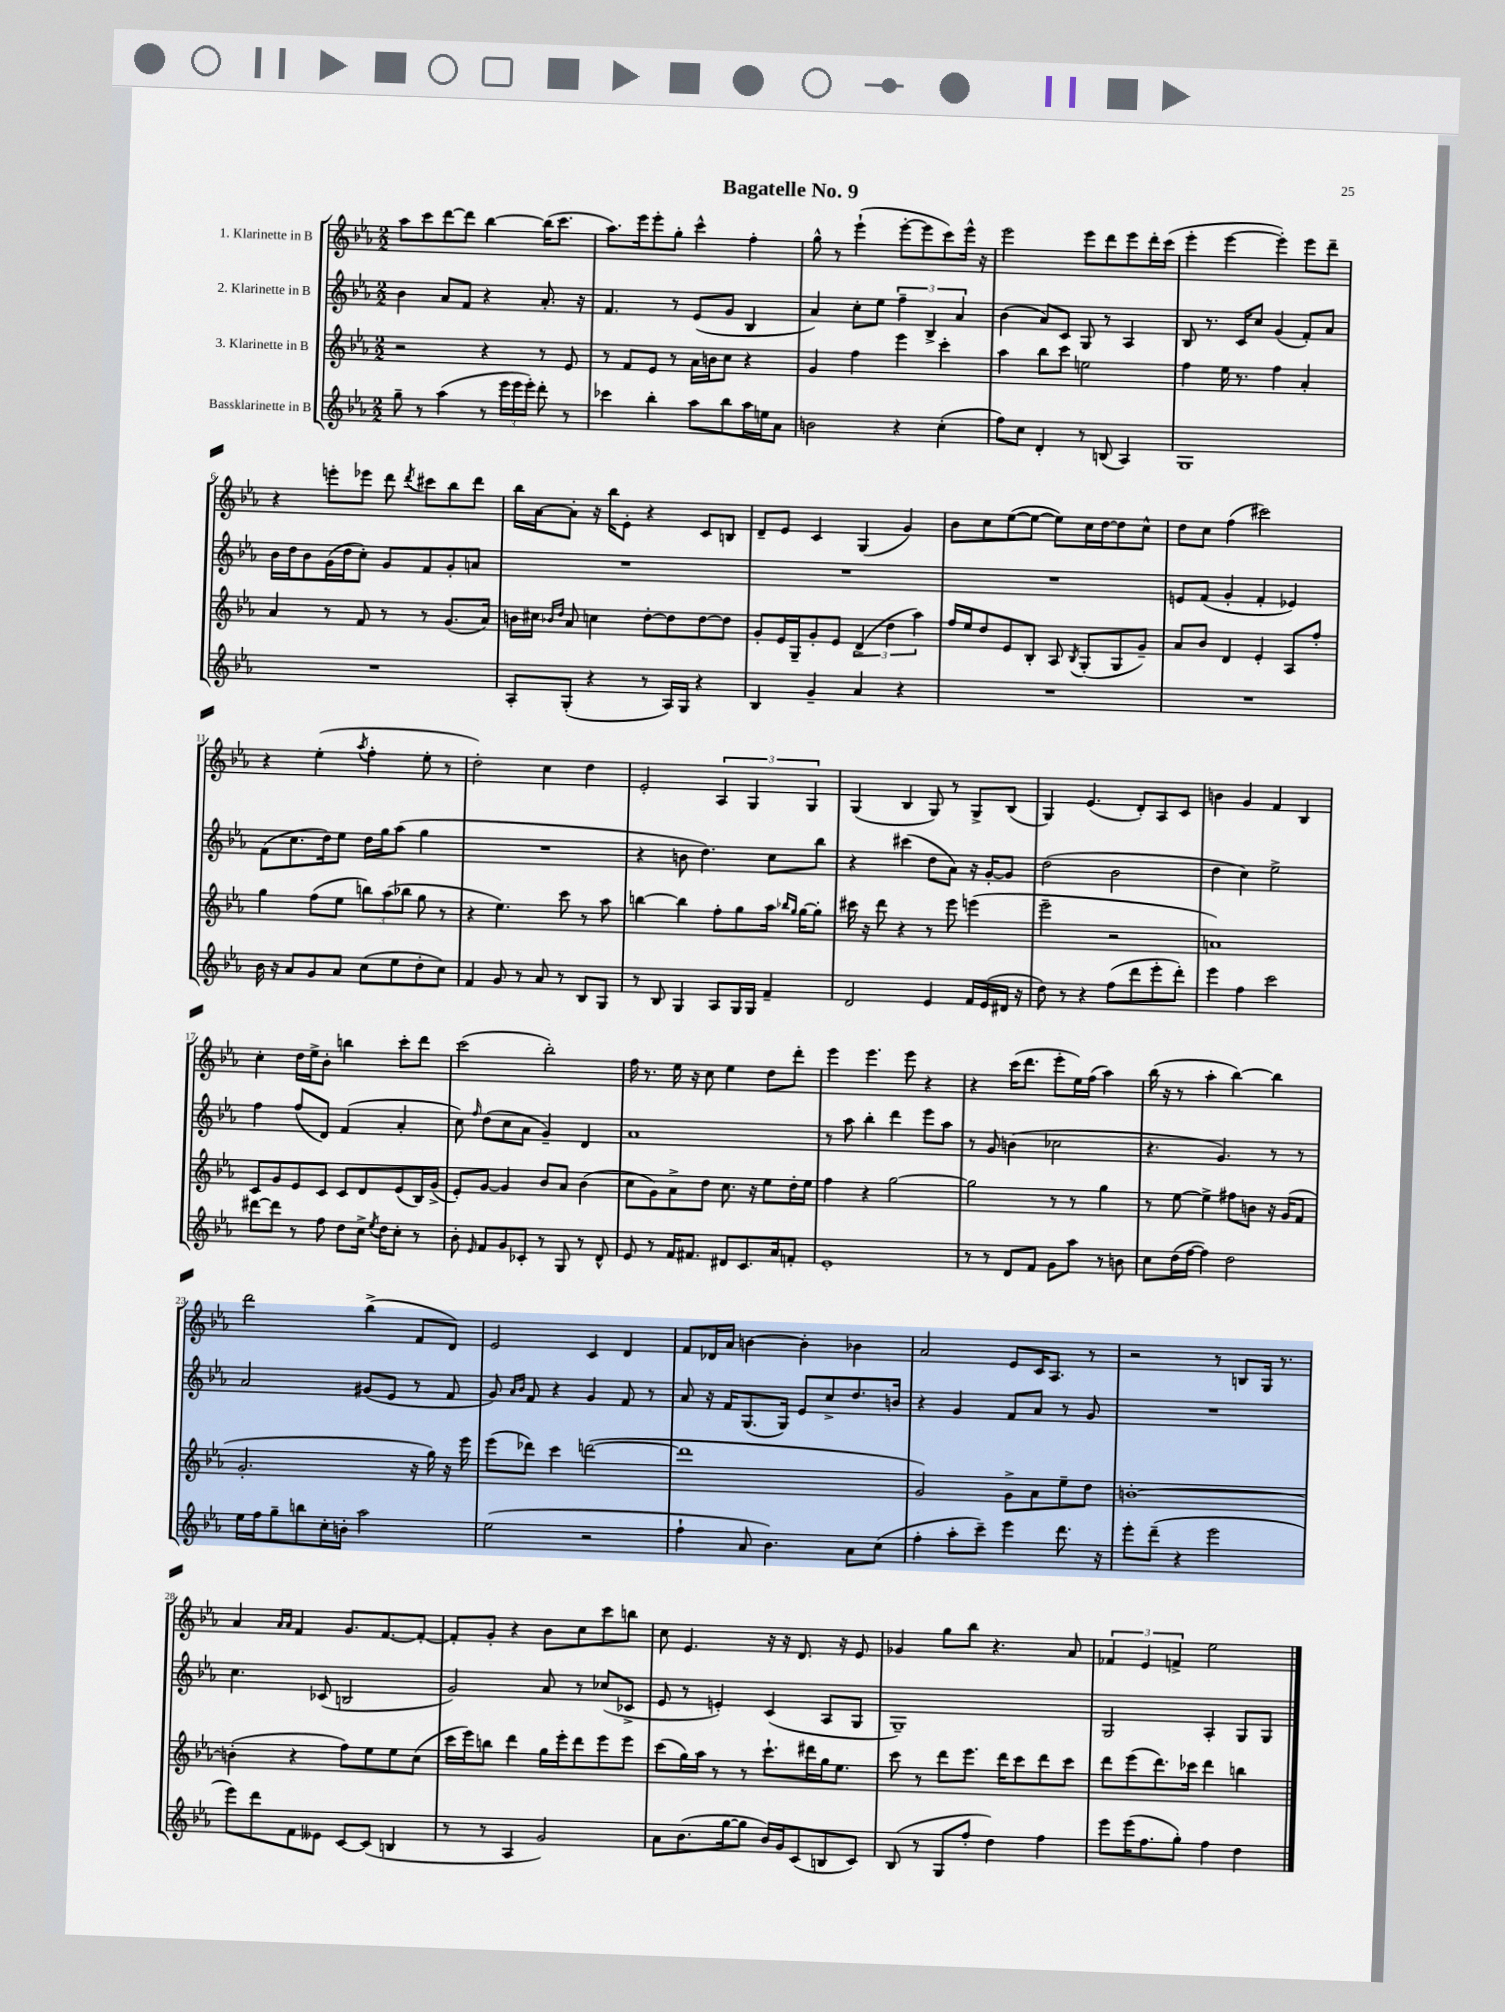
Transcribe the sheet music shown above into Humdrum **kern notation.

**kern	**kern	**kern	**kern
*part4	*part3	*part2	*part1
*staff4	*staff3	*staff2	*staff1
*I"Bassklarinette in B	*I"3. Klarinette in B	*I"2. Klarinette in B	*I"1. Klarinette in B
*clefG2	*clefG2	*clefG2	*clefG2
*k[b-e-a-]	*k[b-e-a-]	*k[b-e-a-]	*k[b-e-a-]
*M2/2	*M2/2	*M2/2	*M2/2
=1	=1	=1	=1
8gg~\	2r	4b-\	8aa-\L
8r	.	.	8ccc\
(4aa-\	.	8a-/L	[8ddd\
.	.	8f/J	8ddd\J]
8r	4r	4r	[4bb-\
24eee-\LL	.	.	.
24eee-\	.	.	.
24eee-'\JJ)	.	.	.
8ddd'\	8r	8.a-'/	(16bb-\KL]
.	.	.	8.ccc\J
8r	8e-/	.	.
.	.	16r	.
=2	=2	=2	=2
4ccc-X\	8r	4.f/	8.aa-\L)
.	8f/L	.	.
.	.	.	16eee-\k
4bb-'\	8e-/J	.	8eee-'\
.	8r	8r	8gg'\J
8aa-\L	16a-\LL	(8e-/L	4ccc^^\
.	16bn\J	.	.
8bb-\	8cc\J	8g/J	.
16aa-\L	4r	4B-/	4ff'\
16een\J	.	.	.
8a-\J	.	.	.
=3	=3	=3	=3
2bn\	4g/	4a-/)	8gg^^\
.	.	.	8r
.	4ff\	8cc'\L	(4eee-`\
.	.	8ee-\J	.
4r	4eee-\	6ff~\	[8eee-'\L
.	.	.	8eee-\]
.	.	6B-^/	.
(4cc'\	4ccc'\	.	8ccc\)
.	.	6a-/	.
.	.	.	16eee-^^\Jk
.	.	.	16r
=4	=4	=4	=4
8ff\L)	4aa-\	(4b-\	2eee-\
8cc\J	.	.	.
4d'/	8bb-\L	8a-/L)	.
.	8ccc\J	8c/J	.
8r	2een\	8G/	8eee-\L
(8Bn/	.	8r	8ddd\
4A-/)	.	4A-/	8eee-\
.	.	.	16ddd'\L
.	.	.	(16ccc\JJ
=5	=5	=5	=5
1G	4ff\	8B-/	4eee-'\
.	.	8.r	.
.	16ee-\	.	[4eee-\
.	8.r	16c/KL	.
.	.	8cc/J	.
.	4ff\	(4g/	4eee-'\])
.	4a-'/	8f'/L)	8eee-\L
.	.	8a-/J	8ddd~\J
!!LO:LB:g=z
=6	=6	=6	=6
1r	4a-/	16b-\LL	4r
.	.	16dd\J	.
.	.	8b-\	.
.	8r	(16g\L	8eeen'\L
.	.	16dd\J	.
.	8f/	8cc'\J)	8eee-X\J
.	8r	8g/L	8ddd\
.	.	.	8qddd/
.	8r	8f/	8ccc#X\L
.	(8.g/L	8g'/	8bb-\
.	.	8an/J	8ddd\J
.	16a-/Jk)	.	.
=7	=7	=7	=7
8A-'/L	16bn\LL	1r	16bb-\LL
.	16cc#X\JJ	.	[16a-\J
.	16qqb-X/LL	.	.
.	16qqdd/JJ	.	.
(8G'/J	8a-/	.	8a-'\J]
4r	4ccn\	.	16r
.	.	.	16bb-\KL
.	.	.	8e-'\J
8r	[8dd'\L	.	4r
16A-/LL)	8dd\]	.	.
16G/JJ	.	.	.
4r	[8dd\	.	8c/L
.	8dd\J]	.	8Bn/J
=8	=8	=8	=8
4B-/	8g'/L	1r	8d~/L
.	16e-/L	.	8e-/J
.	16G~/J	.	.
4g~/	8g'/	.	4c/
.	8e-/J	.	.
4a-/	(6d^/	.	(4G/
.	6dd\	.	.
4r	.	.	4g/)
.	6aa-\)	.	.
=9	=9	=9	=9
1r	16ff/LL	1r	8b-\L
.	16ee-/J	.	.
.	8dd/	.	8cc\
.	8e-/	.	([8ee-\
.	8B-'/J	.	8ee-\J_
.	8A-/	.	8ee-\L])
.	8qB-/	.	.
.	(8G'/L	.	16cc\L
.	.	.	[16dd\J
.	8G/	.	8dd\]
.	8g~/J)	.	8cc^^\J
=10	=10	=10	=10
1r	8a-/L	8en/L	8dd\L
.	8b-/J	(8f/J	8cc\J
.	4d/	4g'/	(4ff\
.	4e-'/	4f'/	2ccc#X\)
.	8A-/L	4e-X/)	.
.	8ff'/J	.	.
!!LO:LB:g=z
=11	=11	=11	=11
16b-\	4gg\	(8f\L	4r
16r	.	.	.
8a-/L	.	8.cc\	.
8g/	(8ff\L	.	(4ee-'\
.	.	16dd\k)	.
8a-/J	8ee-\J	8ee-\J	.
.	.	.	8qaa-/
(8cc\L	12bbn\L)	16dd\LL	4ff'\
.	.	16gg\J	.
.	(12aa-\	.	.
8ee-\	.	(8aa-\J	.
.	12bb-X\J	.	.
8dd'\	8gg\	4gg\	8ee-'\
8cc\J)	8r	.	8r
=12	=12	=12	=12
4f/	4r	1r	2dd'\)
8g/	4.ee-\)	.	.
8r	.	.	.
8a-/	.	.	4cc\
8r	8ccc\	.	.
8B-/L	8r	.	4dd\
8G/J	8aa-\	.	.
=13	=13	=13	=13
8r	[4bbn\	4r	2e-'/
8B-/	.	.	.
4G/	4bb\]	8bn\	.
.	.	4.dd\)	.
8A-/L	8ff'\L	.	6A-/
16G/L	8gg\	.	.
.	.	.	6G/
16G/JJ	.	.	.
4f~/	16aa-\Jk	8cc\L	.
.	16qqbb-X/LL	.	.
.	16qqgg/JJ	.	.
.	[16gg\KL	.	.
.	.	.	6G/
.	8gg'\J]	8bb-\J	.
=14	=14	=14	=14
2d/	16ccc#X\	4r	(4G/
.	16r	.	.
.	8ddd\	.	.
.	4r	(4ccc#X\	4B-/
4e-/	8r	8dd\L	8G/)
.	8eee-\	8a-\J)	8r
16f/LL	(4eeen\	16r	8G^/L
(16e-/	.	[16g'/KL	.
16d#X/JJ	.	8g/J]	(8B-/J
16r	.	.	.
=15	=15	=15	=15
8dd\)	2eee-~\	(2dd\	4G/)
8r	.	.	.
4r	.	.	(4.e-/
(8ff\L	2r	2b-\	.
8ddd\	.	.	8d'/L)
8eee-'\	.	.	8A-/
8ddd'\J)	.	.	8c/J
=16	=16	=16	=16
4eee-\	1an)	4dd\	4bn\
4ff\	.	4cc\)	4g/
2ccc\	.	2ee-^\	4f/
.	.	.	4B-/
!!LO:LB:g=z
=17	=17	=17	=17
[8ddd#X\L	8c/L	4ff\	4cc'\
8ddd#\J]	8g/	.	.
8r	8e-/	(8ff/L	16dd\LL
.	.	.	16ee-^\J
8ff\	8c/J	8d/J)	8b-'\J
8dd\L	8c/L	(4f/	4bbn\
16cc^\Jk	8d/	.	.
8qee-/	.	.	.
16dd\KL	.	.	.
8cc'\J	(8e-/	4a-'/	8ccc'\L
8r	16B-/L)	.	8ddd\J
.	(16g^/JJ	.	.
=18	=18	=18	=18
8b-'\	8e-'/L)	8cc\)	(2ccc\
16qqe-/	.	16qqff/	.
8f/L	[8g/J	(8dd\L	.
8g/	4g/]	8cc\	.
8c-X'/J	.	8a-\J	.
8r	8b-/L	4g~/)	2bb-'\)
8G/	8a-/J	.	.
8r	(4b-\	4d/	.
8d^^/	.	.	.
=19	=19	=19	=19
8e-/	8cc\L	1a-	16ff\
.	.	.	8.r
8r	8g\)	.	.
16f/KL	8a-^\	.	16ee-\
8.f#X/J	.	.	16r
.	8dd\J	.	8cc\
8d#X/L	8.cc\	.	4ee-\
8.c/	.	.	.
.	16r	.	.
.	8ee-\L	.	8dd\L
16a-/k	.	.	.
8fn'/J	16dd'\L	.	8ddd'\J
.	16ee-\JJ	.	.
=20	=20	=20	=20
1e-'	4ff\	8r	4eee-\
.	.	8aa-\	.
.	4r	4bb-'\	4.eee-\
.	[2gg\	4ddd\	.
.	.	.	8eee-\
.	.	8eee-\L	4r
.	.	8aa-\J	.
=21	=21	=21	=21
8r	2gg\]	8r	4r
8r	.	8g/	.
8d/L	.	(4bn\	(16ccc\KL
.	.	.	8.ddd\J
8f/J	.	.	.
8g\L	8r	2cc-X\	8eee-'\L
8aa-\J	8r	.	16ee-\L)
.	.	.	(16ff\JJ
8r	4gg\	.	4aa-\)
8bn\	.	.	.
=22	=22	=22	=22
8cc\L	8r	4.r	(16bb-\
.	.	.	16r
(16dd\L	[8ee-\	.	8r
[16ff\JJ	.	.	.
4ff\])	4ee-^\]	.	4aa-'\
.	.	4.g/)	.
2dd\	8ff#X\L	.	[4bb-\)
.	8bn\J	.	.
.	16r	8r	4bb-\]
.	(16g/KL	.	.
.	8f/J	8r	.
!!LO:LB:g=z
=23	=23	=23	=23
16ee-\LL	2.g'/	2a-/	2ddd\
16ff\J	.	.	.
8gg~\	.	.	.
8bbn\	.	.	.
16cc'\L	.	.	.
16bn'\JJ	.	.	.
2aa-\	.	(8g#X/L	(4bb-^\
.	.	8e-/J	.
.	16r	8r	8f/L
.	16gg\)	.	.
.	16r	8f/	8d/J)
.	16eee-\	.	.
=24	=24	=24	=24
(2ee-\	(8eee-\L	8g/)	2e-/
.	.	16qqa-/LL	.
.	.	16qqb-/JJ	.
.	8ddd-X\J)	8f/	.
.	4ccc\	4r	.
2r	([2dddn\	4g/	4c/
.	.	8f/	4d/
.	.	8r	.
=25	=25	=25	=25
4ff`\	1ddd]	8a-/	8f/L
.	.	16r	16d-X/L
.	.	16f/KL	16a-/JJ
8a-/	.	(8.G/	[4bn\
4.b-\)	.	.	.
.	.	16G/Jk)	.
.	.	8e-/L	4b'\]
.	.	8cc^/	.
8a-\L	.	8.dd/	4b-X\
(8cc\J	.	.	.
.	.	16bn/Jk	.
=26	=26	=26	=26
4ff'\	2g/)	4r	2a-/
8aa-'\L	.	4g/	.
8ccc~\J)	.	.	.
4eee-\	8g^\L	8f/L	8e-/L
.	8a-\	8a-/J	16c/K
.	.	.	8.A-/J
8.ddd\	8ee-~\	8r	.
.	8dd\J	8g/	8r
16r	.	.	.
=27	=27	=27	=27
8eee-'\L	[1bn'	1r	2r
(8ddd~\J	.	.	.
4r	.	.	.
2eee-\	.	.	8r
.	.	.	8Bn/L
.	.	.	16G/Jk
.	.	.	8.r
!!LO:LB:g=z
=28	=28	=28	=28
8eee-\L)	(4bn'\]	4.cc\	4a-/
8ddd\	.	.	.
.	.	.	16qqa-/LL
.	.	.	16qqa-/JJ
8f\	4r	.	4f/
8e--X\J	.	(8c-X/	.
[8c/L	8ff\L)	2Bn/	8.g/L
(8c/J]	8ee-\	.	.
.	.	.	[8.f/
4Bn/	8ee-\	.	.
.	(8cc\J	.	8f'/J_
=29	=29	=29	=29
8r	16ccc\LL	2g/)	8f'/L]
.	16eee-\J)	.	.
8r	8bbn\J	.	8g'/J
4A-/	4ddd\	.	4r
2g/)	16gg\LL	8a-/	8b-\L
.	16eee-'\J	.	.
.	8ddd\	8r	8cc\
.	8eee-\	(8cc-X/L	8ccc\
.	8eee-\J	8c-X^/J	8bbn\J
=30	=30	=30	=30
8a-\L	(8ccc\L	8e-/	8cc\
(8.b-\	16gg\L)	8r	4.e-/
.	16aa-\JJ	.	.
.	8r	4en'/)	.
[16gg\k	.	.	.
8gg\J]	8r	.	.
16b-/LL)	8.ccc`\L	(4c/	16r
16g/J	.	.	16r
(8c/	.	.	8.d/
.	16ddd#X\L	.	.
8Bn/	16gg\J	8A-/L	.
.	8.ee-\J	.	16r
8c/J)	.	8G/J	8e-/
=31	=31	=31	=31
(8B-/	8ccc\	1G~)	4g-X/
8r	8r	.	.
8G/L	8ddd\L	.	8gg\L
8ff'/J	8.eee-\J	.	8bb-\J
4dd\)	.	.	4.r
.	16ddd\KL	.	.
.	8ccc\	.	.
4ff\	8ddd\	.	.
.	8ccc\J	.	8a-/
=32	=32	=32	=32
8eee-\L	8ddd\L	2G/	6f-X/
(16eee-\K	(8eee-\	.	.
.	.	.	6e-/
8.ff\	.	.	.
.	8.ddd\)	.	.
.	.	.	6fn^/
8gg'\J)	.	.	.
.	16ccc-X\Jk	.	.
4ff\	4ddd\	4A-'/	2ee-\
4dd\	4bbn\	8G/L	.
.	.	8G/J	.
==	==	==	==
*-	*-	*-	*-
